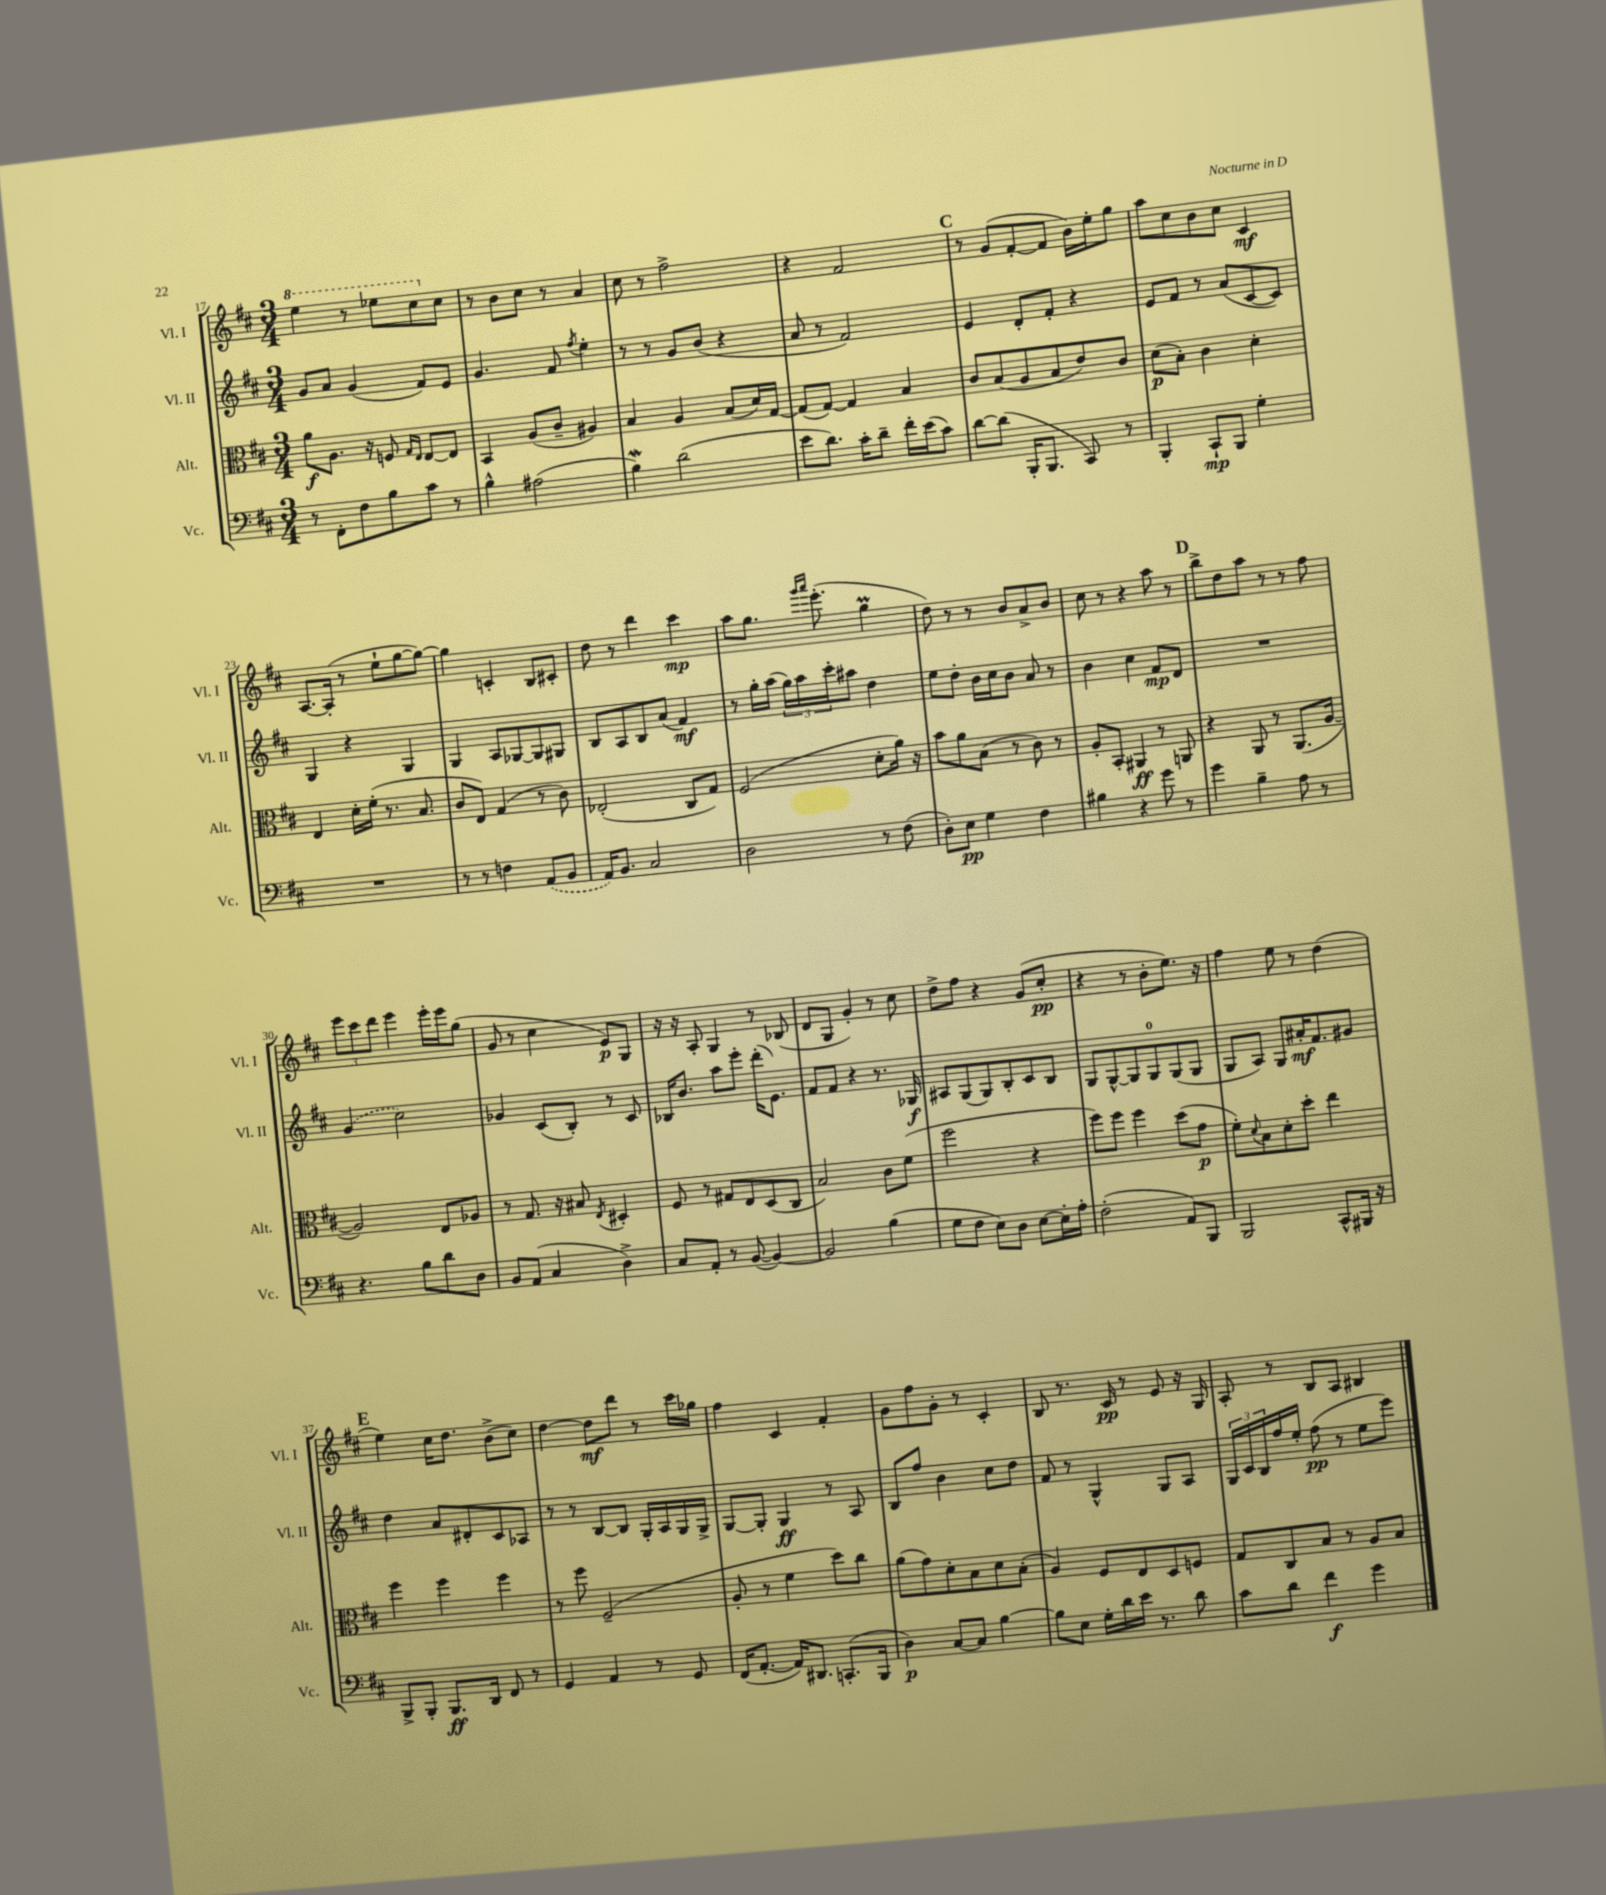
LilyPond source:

<<
\new StaffGroup <<
\new Staff = "s0" \with { instrumentName = "Vl. I" shortInstrumentName = "Vl. I" } {
    \clef treble \key d \major \numericTimeSignature \time 3/4
    \ottava #1 e'''4 r8 ees'''8 cis'''8 \ottava #0 cis''8 |
    r8 b'8 cis''8 r8 a'4 |
    cis''8 r8 fis''2-> |
    r4 fis'2 |
    \mark \markup { \bold "C" } r8 g'8( fis'8~-. fis'8 b'16) e''16-. g''8 |
    a''8 cis''8 b'8 cis''8 cis'4\mf |
    a8.~ a16-.( r8 e''8-! g''8~ g''8~) |
    g''4 c'4-. b8 cis'8-. |
    d''8 r8 d'''4 cis'''4\mp |
    a''8 g''8. \grace { g'''16 a'''16 } e'''8.-.( g''4\prall |
    d''8) r8 r8 b'8 a'8-> b'8 |
    cis''8 r8 r4 a''8 r8 |
    \mark \markup { \bold "D" } b''8-> d''8 a''8 r8 r8 fis''8 |
    \tuplet 3/2 { e'''8 cis'''8 d'''8 } e'''4 e'''16-. e'''16 g''8( |
    g'8 r8 cis''4 e'8\p) g8 |
    r16 r16 a8-. g4 r8 bes8( |
    d'8 g8 g'4-.) r8 cis''8 |
    d''8-> fis''8 r4 g'8( cis''8-.\pp |
    r4 r8 b'8-. e''8.) r16 |
    fis''4 e''8 r8 d''4( |
    \mark \markup { \bold "E" } e''4) cis''16 d''8. b'8->( cis''8) |
    d''4~ d''8\mf d'''8 r8 cis'''16 ges''16 |
    fis''4 cis'4 fis'4-. |
    g'8 fis''8 g'8-. r8 cis'4-. |
    b8 r8. cis'16\pp r8 e'8 r16 g16 |
    a8-. r8 b8 a8 bis4 \bar "|." |
}
\new Staff = "s1" \with { instrumentName = "Vl. II" shortInstrumentName = "Vl. II" } {
    \clef treble \key d \major \numericTimeSignature \time 3/4
    g'8 a'8 g'4( fis'8) e'8 |
    g'4. fis'8 \acciaccatura { fis''8 } e''4-. |
    r8 r8 g'8 b'8( r4 |
    a'8 r8 fis'2) |
    \mark \markup { \bold "C" } e'4 d'8-. fis'8-. r4 |
    e'8 fis'8 r8 a'8( cis'8~ cis'8) |
    g4 r4 g4 |
    g4 a8 ges8~ ges8 gis8 |
    b8 a8 b8 a'8( fis'4\mf) |
    r8 g''16-. a''16( \tuplet 3/2 { g''16) a''16 cis'''16-. } ais''8 d''4 |
    e''8 d''8-. b'16 cis''16 b'8 a'8 r8 |
    b'4 cis''4 fis'8\mp d'8 |
    \mark \markup { \bold "D" } R2. |
    \once \slurDashed g'4( cis''2) |
    ges'4 cis'8( b8-.) r8 cis'8 |
    bes16 b'8. a''8 e'''8-. d'''16-.( e'8.) |
    fis'8 fis'8 r4 r8. ges16\f |
    ais8 g8( g8) b8-. cis'8 b8 |
    g8 g8~-^ g8 g8-0 g8( g8 |
    g8 a8) g8 ais'16-.\mf fis'8. gis'8 |
    \mark \markup { \bold "E" } d''4 a'8 dis'8-. cis'8 aes8 |
    r8 r8 b8~ b8 g16-. a16 g16 g16-> |
    g8~ g8-. g4\ff r8 a8 |
    b8 fis''8 b'4 cis''8 d''8 |
    fis'8 r8 g4-^ g8 a8 |
    \tuplet 3/2 { g16 cis'16 b16 } fis''16 e''16-. fis''8\pp( r8 e''8 e'''8) \bar "|." |
}
\new Staff = "s2" \with { instrumentName = "Alt." shortInstrumentName = "Alt." } {
    \clef alto \key d \major \numericTimeSignature \time 3/4
    a'8\f a8. r16 f8 \grace { g16 e16 } e8~ e8 |
    b,4 a8( cis'8-- ais4) |
    b4 a4 b8( d'16) g16~ |
    g8( g8~) g4 b4 |
    \mark \markup { \bold "C" } cis'8 b8( a8 b8 e'8) cis'8 |
    d'8\p( b8-.) cis'4 d'4-. |
    e4 d'16-. fis'16-.( r8. b8. |
    cis'8 e8) g4( r8 cis'8) |
    ees2-.( cis8 g8) |
    fis2( d'8-. a'16) r16 |
    b'8 a'8 b8( r8 cis'8) r8 |
    a8-. b,8-. ais,4\ff r8 a,8 |
    \mark \markup { \bold "D" } r4 a,8 r8 a,8.( a16~ |
    a2) e8 aes8 |
    r8 g8. r16 bis8 \acciaccatura { e8 } dis4-. |
    fis8 r8 gis8 e8 d8( cis8 |
    b2) cis'8 fis'8( |
    fis''2 r4 |
    fis''8) fis''8 fis''4 d''8( g'8\p |
    fis'8-.) \appoggiatura { d'8 } b8 d'8-. d''8-. e''4 |
    \mark \markup { \bold "E" } fis''4 fis''4 fis''4 |
    r8 fis''8 fis2--( |
    a8-. r8 fis'4 d''8) cis''8 |
    a'8( g'8) d'8-. b8 d'8 b8-.( |
    a4) fis8 e8 d8 f8 |
    g8 cis8 b8 r8 a8 b8 \bar "|." |
}
\new Staff = "s3" \with { instrumentName = "Vc." shortInstrumentName = "Vc." } {
    \clef bass \key d \major \numericTimeSignature \time 3/4
    r8 fis,8-. fis8 b8 cis'8 r8 |
    b4-^ ais2( |
    b4\mordent) d'2( |
    e'8 d'8.) cis'16-. d'8-- fis'16-. e'16( cis'8) |
    \mark \markup { \bold "C" } d'8~ d'8( b,,16-. b,,8. cis,8) r8 |
    b,,4-. cis,8-!\mp b,,8 g4-. |
    R2. |
    r8 r8 f4 \once \slurDashed a,8( b,8 |
    a,16) b,8. cis2 |
    d2 r8 fis8( |
    d8-.) e8\pp g4 fis4 |
    bis4 r4 g'8 r8 |
    \mark \markup { \bold "D" } g'4 b4-- a8 r8 |
    r4. b8 d'8 d8 |
    b,8 a,8( cis4 d4->) |
    cis8 a,8-. r8 b,8~( b,4~) |
    b,2 b4( |
    g8 fis8 e8) d8 e8~ e16-. a16-. |
    fis2-.( a,8) b,,8 |
    b,,2 cis,8-^ bis,,16 r16 |
    \mark \markup { \bold "E" } b,,8-> b,,8-. b,,8.\ff d,16 fis,8 r8 |
    g,4 a,4 r8 g,8 |
    fis,16( a,8.~-. a,16) dis,8. c,8.-.( b,,16 |
    d4\p) cis8~ cis8 b4~ |
    b8 e8 g16-. d'16 e'16 r8. d'8 |
    cis'8 d'8 fis'4\f g'4 \bar "|." |
}
>>
>>
\layout { \context { \Score currentBarNumber = #17 } }
